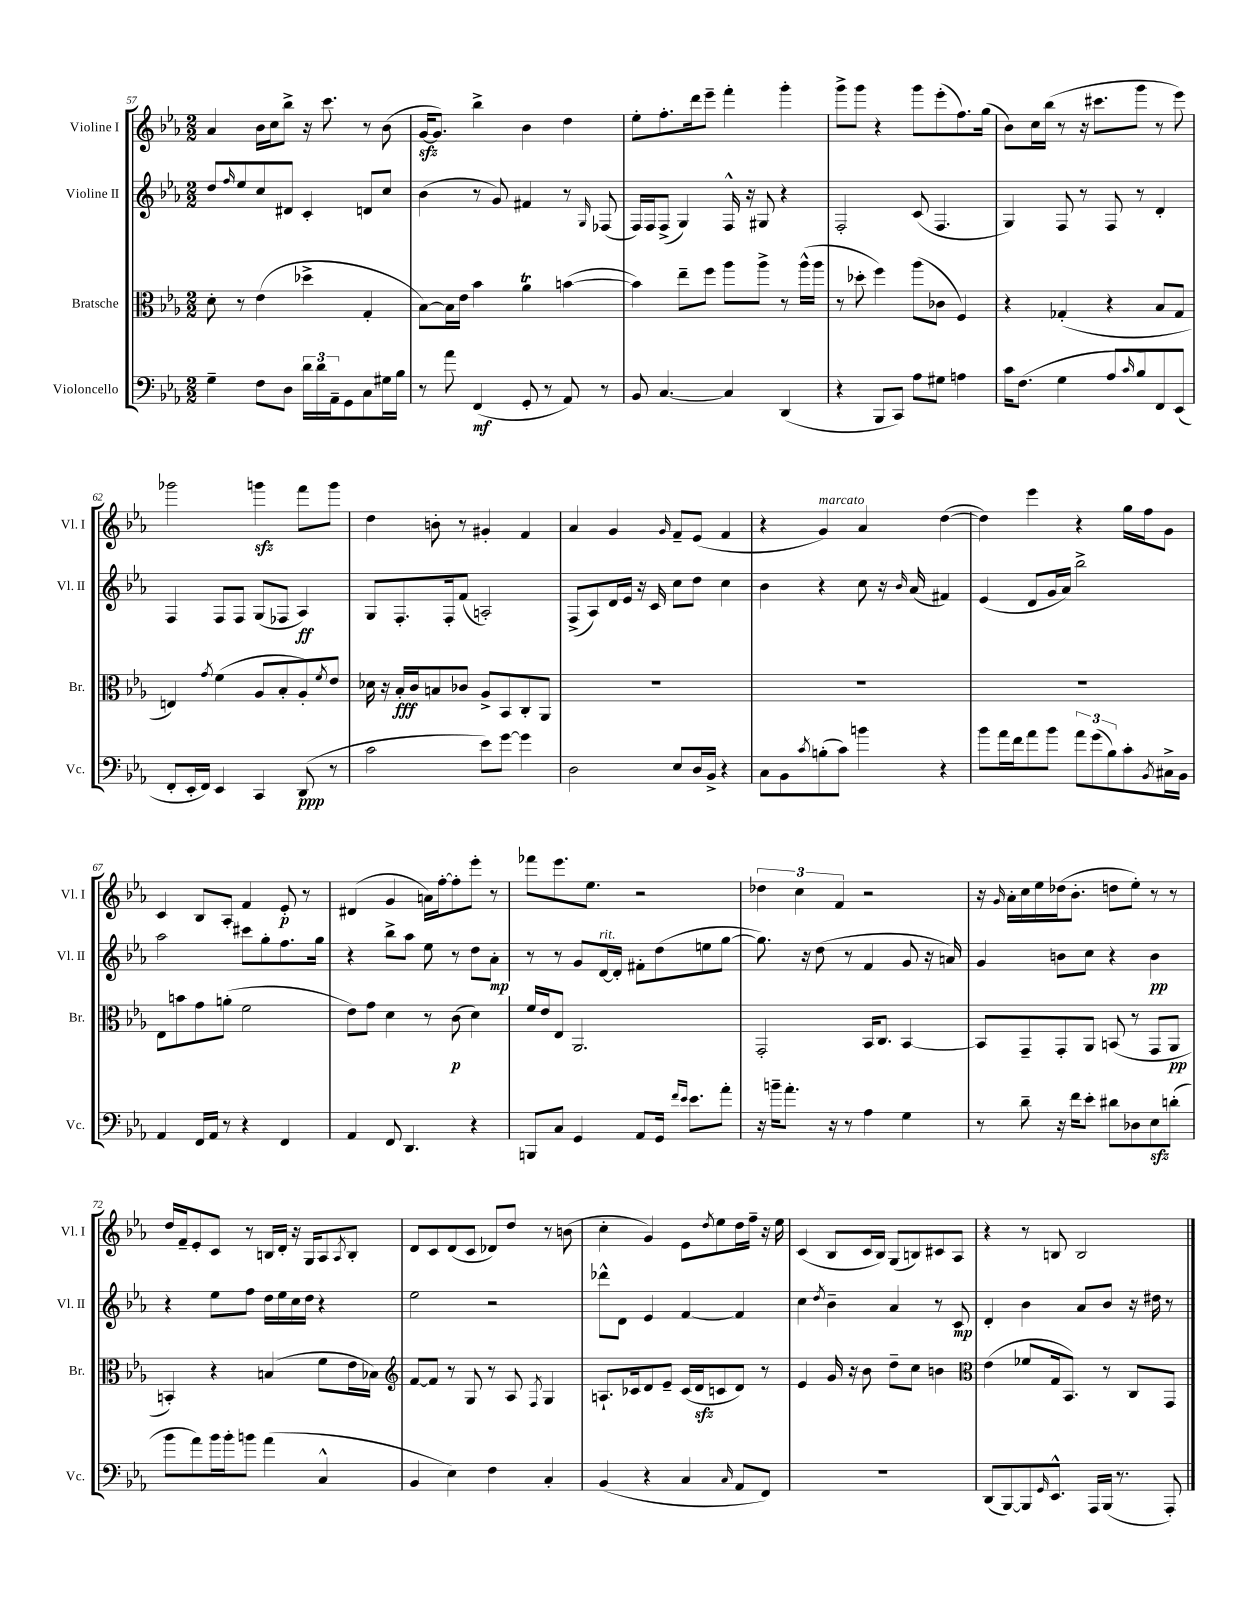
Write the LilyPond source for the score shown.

<<
\new StaffGroup <<
\new Staff = "s0" \with { instrumentName = "Violine I" shortInstrumentName = "Vl. I" } {
    \clef treble \key ees \major \numericTimeSignature \time 2/2
    aes'4 bes'16 c''16 bes''8-> r16 c'''8. r8 bes'8( |
    g'16~\sfz g'8.) bes''4-> bes'4 d''4 |
    ees''8-. f''8.-. d'''16 ees'''8-- f'''4-. g'''4-. |
    g'''8-> g'''8 r4 g'''8 ees'''8-.( f''8.) g''16( |
    bes'8) c''16 bes''16( r8 r16 cis'''8. g'''8 r8 ees'''8) |
    ges'''2 g'''4\sfz f'''8 g'''8 |
    d''4 b'8-. r8 gis'4-. f'4 |
    aes'4 g'4 \grace { g'16 } f'8-- ees'8( f'4 |
    r4 g'4^\markup { \italic "marcato" }) aes'4 d''4~( |
    d''4) ees'''4 r4 g''16 f''16 g'8 |
    c'4 bes8 aes8-. f'4 ees'8-.\p r8 |
    dis'4( g'4 a'16) f''16~-. f''8-. ees'''8-. r8 |
    fes'''8 ees'''8. ees''8. r2 |
    \tuplet 3/2 { des''4 c''4 f'4 } r2 |
    r16 \grace { g'16 } aes'16-. c''16 ees''16 des''16( bes'8.-. d''8 ees''8-.) r8 r8 |
    d''16 f'16-- ees'8-. c'8 r8 b16 d'16-. r16 g16 aes8 \acciaccatura { aes8 } b8-. |
    d'8 c'8 d'8( c'8 des'8) d''8 r8 b'8( |
    c''4-. g'4) ees'8 \acciaccatura { d''8 } ees''8 d''16 f''16-- r16 ees''16 |
    c'4( bes8 c'16 bes16) g8( b8) cis'8 aes8 |
    r4 r8 b8 b2 \bar "|." |
}
\new Staff = "s1" \with { instrumentName = "Violine II" shortInstrumentName = "Vl. II" } {
    \clef treble \key ees \major \numericTimeSignature \time 2/2
    d''8 \grace { f''16 } ees''8 c''8 dis'8 c'4-. d'8 c''8 |
    bes'4( r8 g'8) fis'4 r8 \grace { g16 } fes8( |
    f16) f16 f8->( g4) f16-^ r16 gis8 r4 |
    f2-. c'8( f4. |
    g4) f8 r8 f8 r8 d'4-. |
    f4 f8 f8 g8( fes8 aes4\ff) |
    g8 f8.-. f16-. f'8( a2-.) |
    f8->( aes8) d'16 ees'16 r16 c'16 c''8 d''8 c''4 |
    bes'4 r4 c''8 r16 \grace { bes'16 } aes'16( fis'4) |
    ees'4( d'8 g'16 aes'16) bes''2-> |
    aes''2 cis'''8 g''8-. f''8. g''16 |
    r4 bes''8-> aes''8 ees''8 r8 d''8 aes'8-.\mp |
    r8 r8 g'8 d'16~^\markup { \italic "rit." } d'16-. fis'8-. d''8( e''8 g''8~ |
    g''8.) r16 d''8( r8 f'4 g'8 r16 a'16) |
    g'4 b'8 c''8 r4 b'4\pp |
    r4 ees''8 f''8 d''16 ees''16 c''16 d''16 r4 |
    ees''2 r2 |
    des'''8-^ d'8 ees'4 f'4~ f'4 |
    c''4 \acciaccatura { d''8 } bes'4-- aes'4 r8 c'8\mp |
    d'4-. bes'4 aes'8 bes'8 r16 dis''16 r8 \bar "|." |
}
\new Staff = "s2" \with { instrumentName = "Bratsche" shortInstrumentName = "Br." } {
    \clef alto \key ees \major \numericTimeSignature \time 2/2
    d'8-. r8 ees'4( des''4-> g4-. |
    bes8~) bes16 ees'16 bes'4 aes'4\trill b'4~( |
    b'4) ees''8-- f''8 aes''8 aes''8-> r8 aes''16-^( aes''16 |
    r8 des''8-. f''4) aes''8( ces'8 f4) |
    r4 ges4-.( r4 bes8 ges8 |
    e4) \acciaccatura { g'8 } f'4( aes8 bes8-. aes8-.) \acciaccatura { f'8 } ees'8 |
    des'16 r16 bes16-.\fff c'16 b8 ces'8 aes8-> bes,8 c8-. aes,8 |
    R1 |
    R1 |
    R1 |
    ees8 b'8 g'8 a'8-.( f'2 |
    ees'8) g'8 d'4 r8 c'8\p( d'4) |
    f'16 ees'16 ees8 aes,2. |
    g,2-. bes,16 c8. bes,4~ |
    bes,8 g,8-- g,8-. aes,8 b,8( r8 g,8 aes,8\pp |
    b,4-.) r4 b4( f'8 ees'16 bes16) |
    \clef treble f'8~ f'8 r8 g8 r8 aes8 \acciaccatura { f8 } g4 |
    a8.-! ces'16 d'8 ees'8-- ces'16( d'16\sfz c'8 d'8) r8 |
    ees'4 g'16 r16 bes'8 d''8-- c''8 b'4 |
    \clef alto ees'4( fes'8 g16 bes,8.) r8 c8 g,8 \bar "|." |
}
\new Staff = "s3" \with { instrumentName = "Violoncello" shortInstrumentName = "Vc." } {
    \clef bass \key ees \major \numericTimeSignature \time 2/2
    g4-- f8 d8 \tuplet 3/2 { d'16 d'16 aes,16-- } g,8 c8 gis16 bes16 |
    r8 aes'8 f,4\mf( g,8-. r8 aes,8) r8 |
    bes,8 c4.~ c4 d,4( |
    r4 bes,,8 c,8) aes8 gis8 a4 |
    c'16 f8.( g4 aes8 \grace { c'16 } bes8) f,8 ees,8( |
    f,8-. ees,16-. f,16) ees,4 c,4 d,8\ppp( r8 |
    c'2 ees'8) g'8~ g'4 |
    d2 ees8 d16 bes,16-> r4 |
    c8 bes,8 \acciaccatura { c'8 } b8-.( c'8) b'4 r4 |
    bes'8 aes'16 f'16 aes'8 bes'8 \tuplet 3/2 { aes'8 g'8( bes8) } c'8-. \acciaccatura { bes,8 } cis16-> bes,16 |
    aes,4 f,16 aes,16 r8 r4 f,4 |
    aes,4 f,8 d,4. r4 |
    b,,8 c8 g,4 aes,8 g,16 \grace { f'16 ees'16 } ees'8. aes'8-. |
    r16 b'16-- aes'8.-. r16 r8 aes4 g4 |
    r8 d'8-- r16 f'16 ees'8-. dis'8 des8 ees8\sfz d'8-.( |
    bes'8 aes'8) bes'16 bes'16-. b'8 aes'4( c4-^ |
    bes,4 ees4) f4 c4-. |
    bes,4( r4 c4 \grace { c16 } aes,8 f,8) |
    R1 |
    d,8( bes,,8~) bes,,8 \grace { g,16 } ees,8.-^ aes,,16 bes,,16( r8. aes,,8-.) \bar "|." |
}
>>
>>
\layout { \context { \Score currentBarNumber = #57 } }
